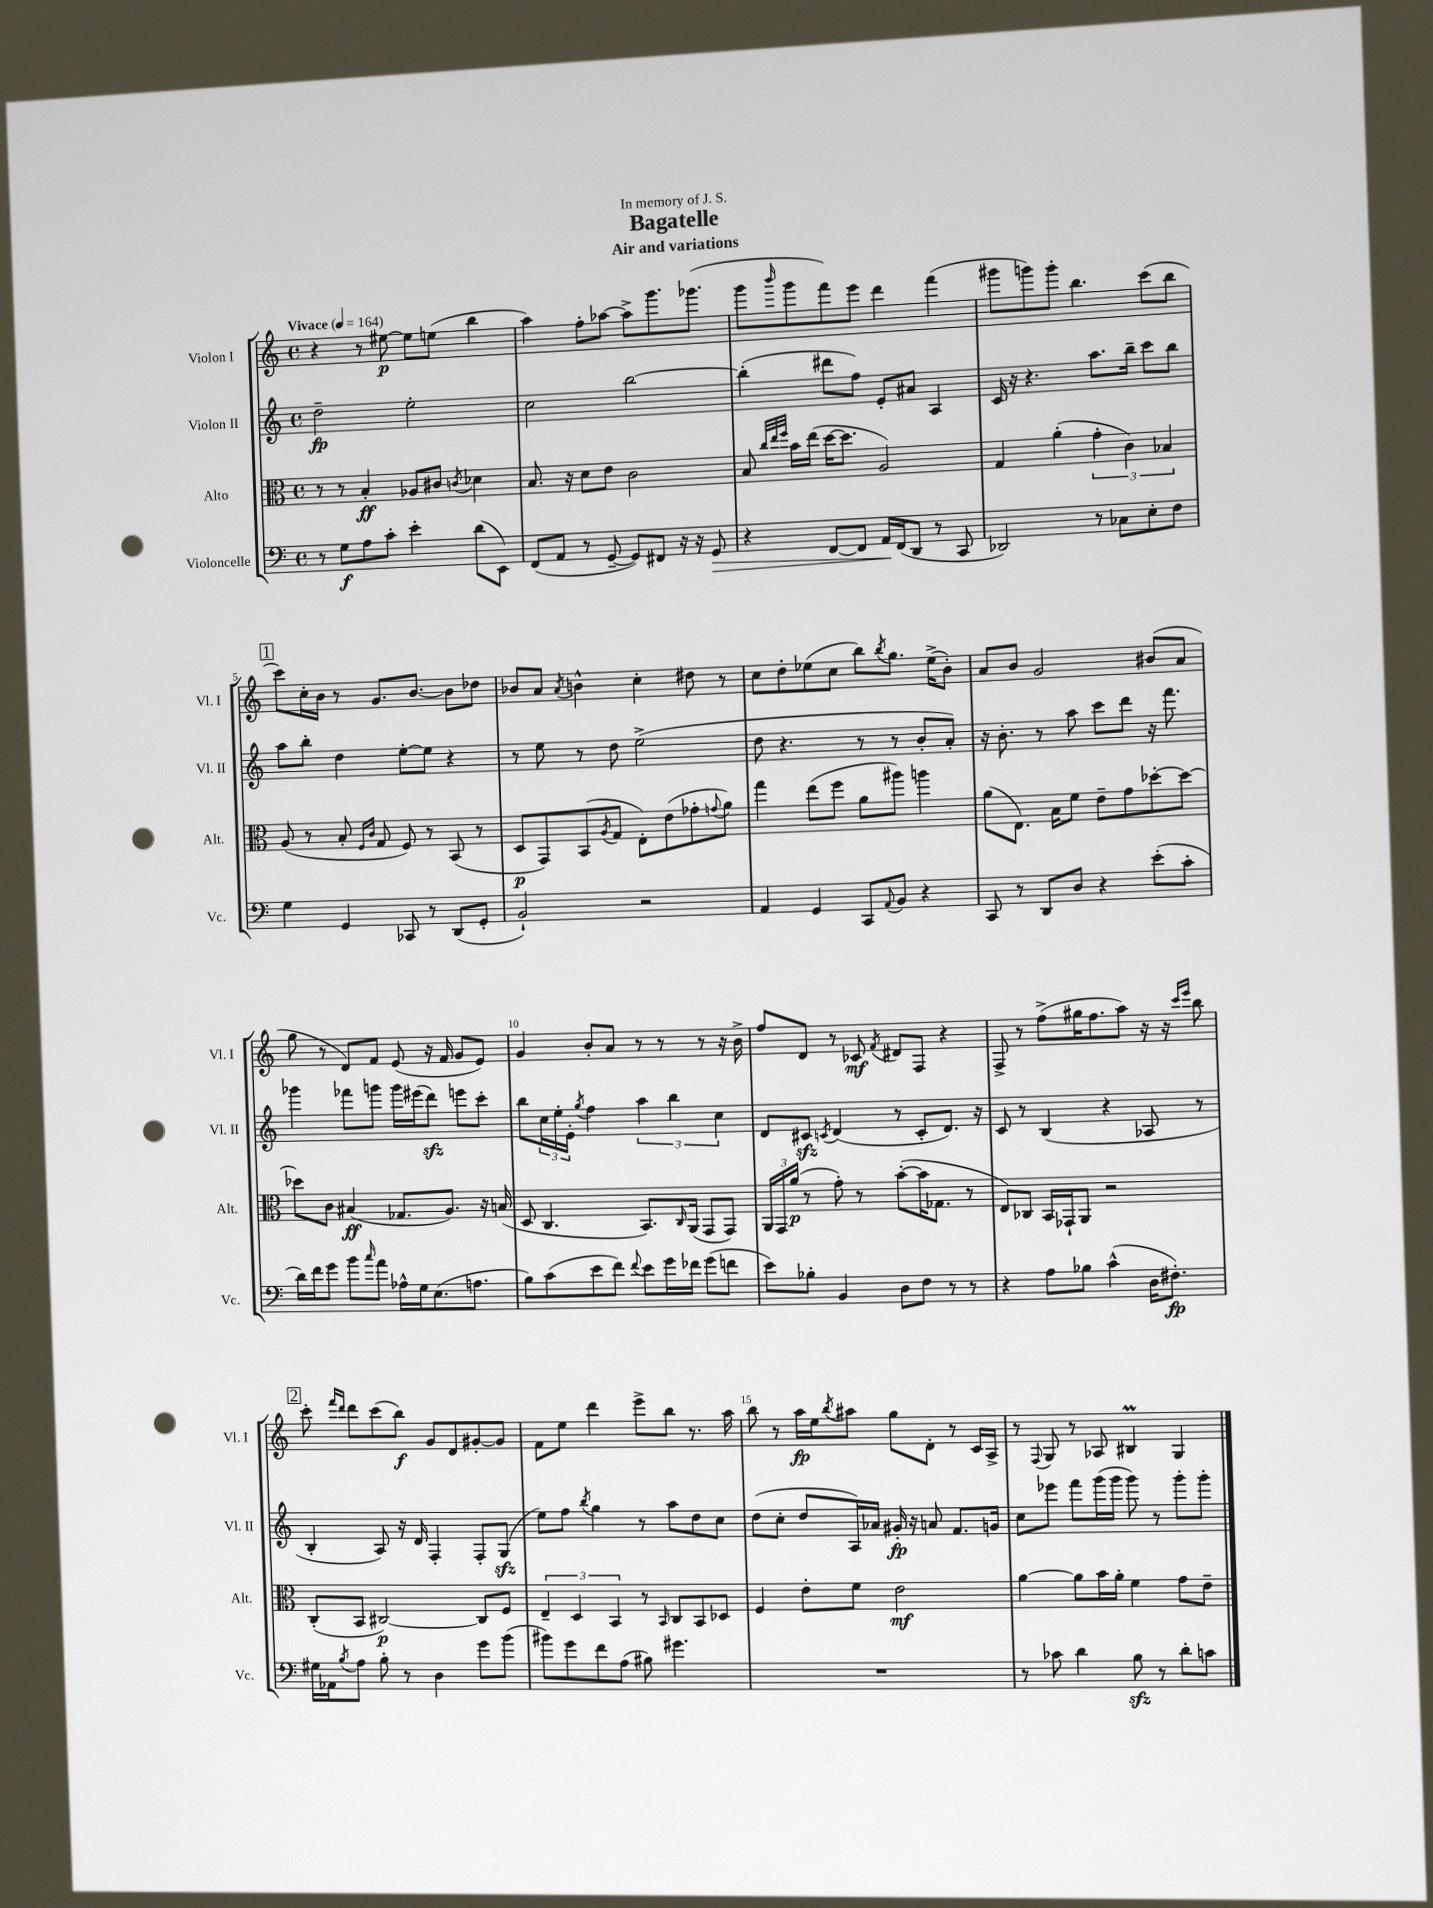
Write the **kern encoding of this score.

**kern	**kern	**kern	**kern
*staff4	*staff3	*staff2	*staff1
*clefF4	*clefC3	*clefG2	*clefG2
*k[]	*k[]	*k[]	*k[]
*M4/4	*M4/4	*M4/4	*M4/4
*met(c)	*met(c)	*met(c)	*met(c)
*MM164	*MM164	*MM164	*MM164
8r	8r	2dd~	4r
8G	8r	.	.
8A	4B'	.	8r
8c'	.	.	[8ee#
4e'	8A-	2ee'	8ee#]
.	8c#	.	(8ee
.	8qc	.	.
(8d	4d-	.	4bb
8EE)	.	.	.
=	=	=	=
(8FF	8.B	2cc	4aa)
8AA	.	.	.
.	16r	.	.
8r	8d	.	8ff'
[8GG~	8e	.	[8aa-
8GG])	2c	[2bb	8aa-^]
8FF#	.	.	8.ggg
16r	.	.	.
16r	.	.	(8.ggg-
8GG	.	.	.
=	=	=	=
4r	8B	(4bb']	8ggg
.	32qqcc	.	.
.	32qqee	.	.
.	32qqff	.	16qqbbb
.	16b	.	8ggg
.	(16ee	.	.
[8FF	[16dd	8ddd#	8fff)
.	8.dd]	.	.
8FF]	.	8ff)	8eee
16AA	2A)	8e'	4ddd
(16FF	.	.	.
8DD	.	8a#	.
8r	.	4A	(4fff
8CC	.	.	.
=	=	=	=
2DD-)	4G	16c	8ggg#
.	.	16r	.
.	.	4.r	8ggg)
.	(4a'	.	8ggg'
.	.	.	4.bb
8r	6g'	8.aa	.
8C-	.	.	.
.	6c)	.	.
.	.	16bb~	.
8E'	.	8ccc	(8ccc
.	6B-	.	.
8F	.	8bb	8bb
=	=	=	=
4G	(8A	8aa	8ccc)
.	8r	8bb'	16cc'
.	.	.	16b
4GG	8B'	4dd	8r
.	16qqF	.	.
.	16qqc	.	.
.	8G	.	8.g
8CC-	8F)	[8ee'	.
.	.	.	[8.b
8r	8r	8ee]	.
(8DD	(8BB	4r	8b]
8GG'	8r	.	8dd-
=	=	=	=
2BB`)	8D	8r	8b-
.	8GG)	8ee	8a
.	.	.	8qa
.	(8BB	8r	4b^^
.	8qA	.	.
.	8G	8dd	.
2r	8E')	(2ee^	4cc'
.	(8e	.	.
.	8g-'	.	8dd#
.	8qqg	.	.
.	8a)	.	8r
=	=	=	=
4AA	4gg	8dd	8cc
.	.	4.r	8dd'
4GG	(8ee	.	(8ee-
.	8ff	.	8cc
8CC	8a	8r	8bb)
8qqAA	.	.	8qbb
8BB	8aa#)	8r	8.gg
4r	4aa	8b'	.
.	.	.	(16ee-^
.	.	8a')	8b')
=	=	=	=
8CC	(8a	16r	8a
.	.	8.b'	.
8r	8.E)	.	8b
8DD	.	8r	2g
.	16B	.	.
8D	8f	8aa	.
4r	8e~	8ccc	.
.	8g	8ddd	.
(8e'	[8dd-'	16r	(8b#
.	.	8.fff	.
8c'	8dd-_	.	8a
=	=	=	=
16d)	8dd-]	4ggg-	8gg
16f	.	.	.
8g	8c	.	8r
8b	(4B#	8fff-	8d)
16qqcc	.	.	.
8a	.	8ggg	8f
16A-^^	8.G-	16ggg	(8e
16G	.	(16eee#	.
(8.E	.	8ddd)	16r
.	8.A)	.	16f
.	.	8eee	8g
8.A	.	.	.
.	16r	8ccc'	8e)
.	(16B	.	.
=	=	=	=
8B)	8D	8bb	4g
(8c	4.C	24cc	.
.	.	24ee'	.
.	.	24e'	.
.	.	8qgg	.
8e	.	4ff	8b'
8f)	.	.	8a
8qqf	.	.	.
8e	8.BB)	6aa	8r
16g	.	.	8r
.	.	6bb	.
.	16qqC	.	.
16f-	(16AA	.	.
(8g	8GG	.	8r
.	.	6cc	.
8f	8GG)	.	16r
.	.	.	16b^
=	=	=	=
8e)	24AA	8d	8ff
.	24GG	.	.
.	(24a	.	.
8B-'	8r	8c#	8d
.	.	8qc	.
4BB	8g')	(4d	8r
.	8r	.	8c-
.	.	.	8qf
8D	([8b'	8r	8d#
8F	16b]	8c'	8F
.	8.G-	.	.
8r	.	8.d)	4r
8r	8r	.	.
.	.	16r	.
=	=	=	=
4r	8E)	8c	8F^
.	8C-	8r	8r
8A	16BB	(4B	(8ff^
.	16GG-`	.	.
8B-	8AA	.	16gg#
.	.	.	8.ff
(4c^^	2r	4r	.
.	.	.	8aa)
16D	.	8A-	16r
8.F#')	.	.	16r
.	.	.	16qqccc
.	.	.	16qqeee
.	.	8r	8bb
=	=	=	=
16G#	(8C'	4B'	8ccc'
16AA-	.	.	.
.	.	.	16qqfff
8qB	.	.	16qqddd
8A	8BB	.	8ddd
8B'	[2C#)	8A)	(8ccc
8r	.	16r	8bb)
.	.	16d	.
4D	.	4F'	8g
.	.	.	8d
8g	8C#]	8F'	[8g#'
(8b	8F	(8G	8g#]
=	=	=	=
8b#)	6E~	8ee)	8f
8g	.	8ff	8ee
.	6D	.	.
.	.	8qbb	.
8f	.	4gg	4ddd
.	6BB	.	.
(8A	.	.	.
8B#)	8r	8r	8eee^
.	16qqBB	.	.
4.g#	8C	8aa	8bb
.	8BB	8dd	8.r
.	8D-	8cc	.
.	.	.	16aa
=	=	=	=
1r	4F	(8dd	8bb
.	.	8cc'	8r
.	8e'	8dd	16aa
.	.	.	16ee
.	.	.	8qbb
.	8f	16A)	8aa#
.	.	16a-	.
.	2e	16g#'	8gg
.	.	16r	.
.	.	8a	8d'
.	.	8.f	8r
.	.	.	16c
.	.	16g	16A^
=	=	=	=
8r	[4a	8cc	8r
.	.	.	8qqF
8c-	.	8eee-	8G
4d	8a]	8fff	8r
.	16b	(16ggg	8A-
.	16a'	16ggg	.
8B	4f	8ggg)	4B#
8r	.	8r	.
8d'	8g	8ggg'	4G
8c	8e~	8ggg'	.
==	==	==	==
*-	*-	*-	*-
